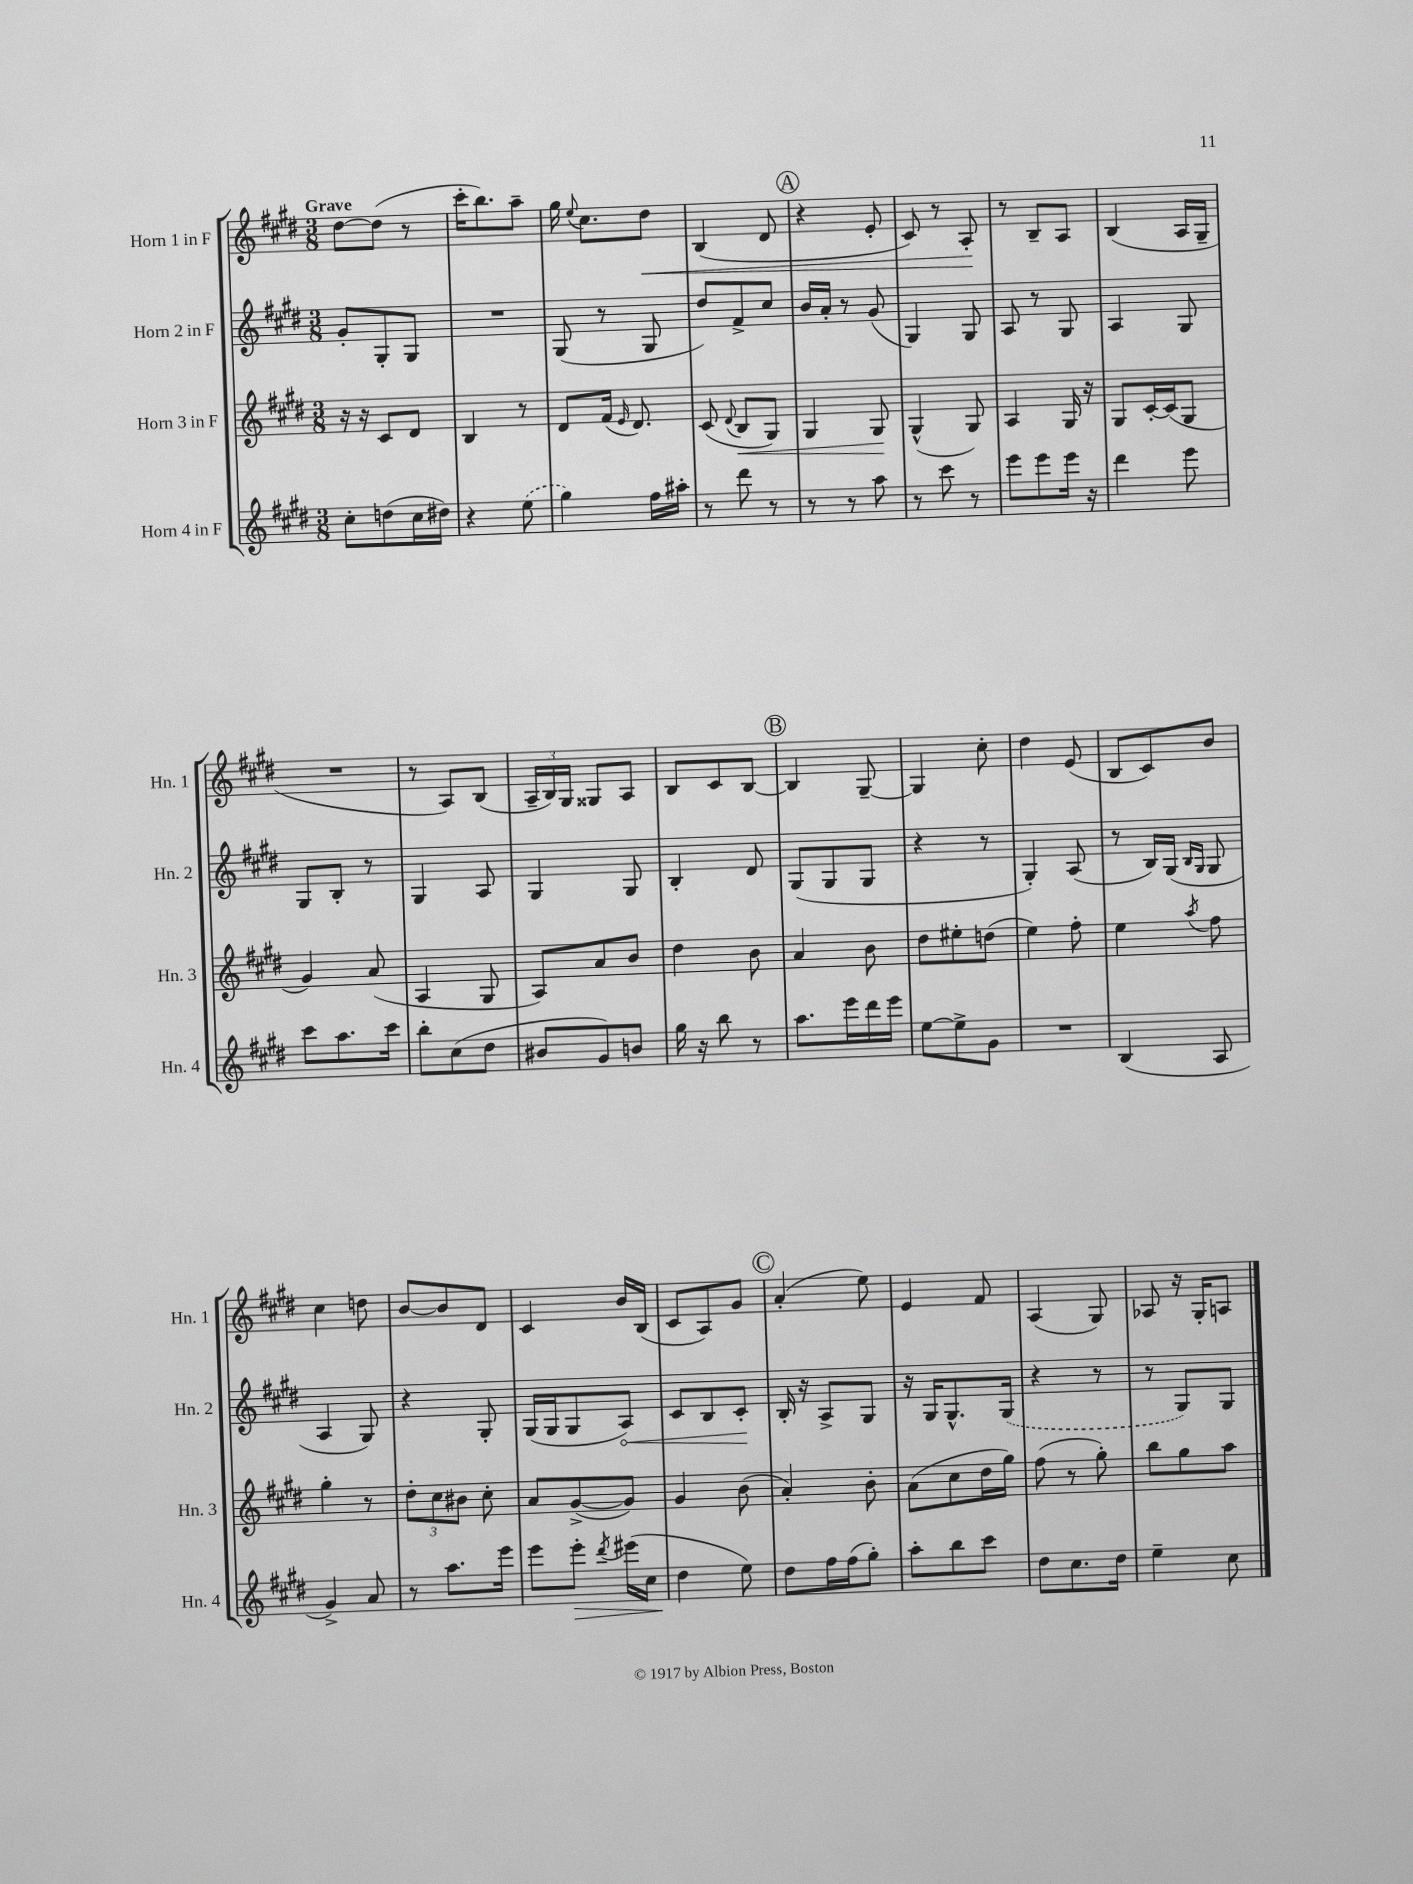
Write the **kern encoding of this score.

**kern	**dynam	**kern	**dynam	**kern	**dynam	**kern	**dynam
*part4	*part4	*part3	*part3	*part2	*part2	*part1	*part1
*staff4	*staff4	*staff3	*staff3	*staff2	*staff2	*staff1	*staff1
*I"Horn 4 in F	*	*I"Horn 3 in F	*	*I"Horn 2 in F	*	*I"Horn 1 in F	*
*I'Hn. 4	*	*I'Hn. 3	*	*I'Hn. 2	*	*I'Hn. 1	*
*clefG2	*	*clefG2	*	*clefG2	*	*clefG2	*
*k[f#c#g#d#]	*	*k[f#c#g#d#]	*	*k[f#c#g#d#]	*	*k[f#c#g#d#]	*
*M3/8	*	*M3/8	*	*M3/8	*	*M3/8	*
=1	=1	=1	=1	=1	=1	=1	=1
!	!	!	!	!	!	!LO:TX:a:B:t=Grave	!
8cc#'\L	.	16r	.	8g#'/L	.	[8dd#\L	.
.	.	16r	.	.	.	.	.
(8ddn\	.	8c#/L	.	8G#'/	.	(8dd#\J]	.
16cc#\L	.	8d#/J	.	8G#/J	.	8r	.
16dd#X\JJ)	.	.	.	.	.	.	.
=2	=2	=2	=2	=2	=2	=2	=2
4r	.	4B/	.	4.r	.	16ccc#'\KL	.
.	.	.	.	.	.	8.bb\)	.
(8ee\	.	8r	.	.	.	8aa~\J	.
=3	=3	=3	=3	=3	=3	=3	=3
4gg#\)	.	8d#/L	.	(8G#/	.	16gg#\	.
.	.	.	.	.	.	8qqee/	.
.	.	.	.	.	.	8.cc#\L	.
.	.	(16f#/Jk	.	8r	.	.	.
.	.	16qqe/	.	.	.	.	.
.	.	8.d#/)	.	.	.	.	.
!	!	!	!	!	!	!	!LO:HP:b
16ff#\LL	.	.	.	8G#/	.	8dd#\J	<
16aa#X'\JJ	.	.	.	.	.	.	.
=4	=4	=4	=4	=4	=4	=4	=4
8r	.	(8c#/	.	8dd#/L)	.	(4B/	.
.	.	8qqd#/	.	.	.	.	.
!	!	!	!LO:HP:b	!	!	!	!
8ddd#\	.	8B/L	<	8f#^/	.	.	.
8r	.	8G#/J)	.	8cc#/J	.	8d#/	.
!!LO:REH:place=s1:t=A
=5	=5	=5	=5	=5	=5	=5	=5
8r	.	4G#/	.	16b/LL	.	4r	.
.	.	.	.	16a'/JJ	.	.	.
8r	.	.	.	8r	.	.	.
8aa\	.	8G#/	.	(8g#/	.	8e'/	.
.	.	.	[	.	.	.	.
=6	=6	=6	=6	=6	=6	=6	=6
8r	.	(4G#^^/	.	4G#/)	.	8c#/)	.
8ccc#\	.	.	.	.	.	8r	.
8r	.	8G#/)	.	8G#/	.	8A'/	.
.	.	.	.	.	.	.	[
=7	=7	=7	=7	=7	=7	=7	=7
8eee\L	.	4A/	.	8A/	.	8r	.
8eee\	.	.	.	8r	.	8B~/L	.
16eee\Jk	.	16G#/	.	8G#/	.	8A/J	.
16r	.	16r	.	.	.	.	.
=8	=8	=8	=8	=8	=8	=8	=8
4ddd#\	.	8G#/L	.	4A/	.	(4B/	.
.	.	[16c#'/L	.	.	.	.	.
.	.	(16c#/J]	.	.	.	.	.
8eee\	.	8G#/J	.	8G#/	.	16A/LL	.
.	.	.	.	.	.	16G#~/JJ	.
!!LO:LB:g=z
=9	=9	=9	=9	=9	=9	=9	=9
8ccc#\L	.	4g#/)	.	8G#/L	.	4.r	.
8.aa\	.	.	.	8B'/J	.	.	.
.	.	(8a/	.	8r	.	.	.
16ccc#\Jk	.	.	.	.	.	.	.
=10	=10	=10	=10	=10	=10	=10	=10
8bb'\L	.	4A/	.	4G#/	.	8r	.
(8cc#\	.	.	.	.	.	8A/L)	.
8dd#\J	.	8G#/	.	8A/	.	(8B/J	.
=11	=11	=11	=11	=11	=11	=11	=11
8b#X/L	.	8A/L)	.	4G#/	.	24A~/LL	.
.	.	.	.	.	.	24B/)	.
.	.	.	.	.	.	24G#/JJ	.
8g#/)	.	8a/	.	.	.	8G##X/L	.
8bn/J	.	8b/J	.	8G#/	.	8A/J	.
=12	=12	=12	=12	=12	=12	=12	=12
16gg#\	.	4dd#\	.	4B'/	.	8B/L	.
16r	.	.	.	.	.	.	.
8bb\	.	.	.	.	.	8c#/	.
8r	.	8b\	.	8d#/	.	[8B/J	.
!!LO:REH:place=s1:t=B
=13	=13	=13	=13	=13	=13	=13	=13
8.aa\L	.	4a/	.	(8G#/L	.	4B/]	.
.	.	.	.	8G#/	.	.	.
16eee\L	.	.	.	.	.	.	.
16ddd#\	.	8b\	.	8G#/J	.	[8G#~/	.
16eee\JJ	.	.	.	.	.	.	.
=14	=14	=14	=14	=14	=14	=14	=14
[8ee\L	.	8dd#\L	.	4r	.	4G#/]	.
8ee^\]	.	8ee#X'\	.	.	.	.	.
8g#\J	.	(8ddn\J	.	8r	.	8cc#'\	.
=15	=15	=15	=15	=15	=15	=15	=15
4.r	.	4ee\)	.	4G#'/)	.	4dd#\	.
.	.	8ff#'\	.	(8A/	.	(8e/	.
=16	=16	=16	=16	=16	=16	=16	=16
(4B/	.	4ee\	.	8r	.	8B/L	.
.	.	.	.	16B/LL)	.	8c#/)	.
.	.	.	.	(16G#/JJ	.	.	.
.	.	.	.	16qqB/LL	.	.	.
.	.	8qaa/	.	16qqG#/JJ	.	.	.
8A/	.	8ff#\	.	8G#/	.	8b/J	.
!!LO:LB:g=z
=17	=17	=17	=17	=17	=17	=17	=17
4g#^/)	.	4gg#'\	.	4A/	.	4cc#\	.
8a/	.	8r	.	8G#/)	.	8ddn\	.
=18	=18	=18	=18	=18	=18	=18	=18
8r	.	12dd#'\L	.	4r	.	[8b/L	.
.	.	12cc#\	.	.	.	.	.
8.aa\L	.	.	.	.	.	8b/]	.
.	.	12b#X\J	.	.	.	.	.
.	.	8cc#'\	.	8G#'/	.	8d#/J	.
16eee\Jk	.	.	.	.	.	.	.
=19	=19	=19	=19	=19	=19	=19	=19
8eee\L	.	8a/L	.	(16G#/LL	.	4c#/	.
.	.	.	.	16G#/J	.	.	.
!	!LO:HP:b	!	!	!	!	!	!
8eee'\J	>	([8g#^/	.	8G#/	.	.	.
8qddd#/	.	.	.	.	.	.	.
!	!	!	!	!	!LO:HP:b	!	!
(16eee#X\LL	.	8g#/J])	.	8A/J)	<	16b/LL	.
16cc#\JJ	.	.	.	.	.	(16B/JJ	.
=20	=20	=20	=20	=20	=20	=20	=20
4dd#\	.	4g#/	.	8c#/L	.	8c#/L	.
.	.	.	.	8B/	.	8A/)	.
8ee\)	]	(8b\	.	8c#'/J	.	8g#/J	.
.	.	.	.	.	[	.	.
!!LO:REH:place=s1:t=C
=21	=21	=21	=21	=21	=21	=21	=21
8dd#\L	.	4a'/)	.	16B'/	.	(4a'/	.
.	.	.	.	16r	.	.	.
16ff#\L	.	.	.	8A^/L	.	.	.
(16ff#\J	.	.	.	.	.	.	.
8gg#'\J)	.	8b'\	.	8G#/J	.	8ee\)	.
=22	=22	=22	=22	=22	=22	=22	=22
8aa'\L	.	(8a\L	.	16r	.	4e/	.
.	.	.	.	16G#/KL	.	.	.
8bb\	.	8cc#\	.	8.G#^^/	.	.	.
8ccc#\J	.	16dd#\L	.	.	.	8f#/	.
.	.	16gg#\JJ)	.	(16G#/Jk	.	.	.
=23	=23	=23	=23	=23	=23	=23	=23
8dd#\L	.	(8ff#\	.	4r	.	(4A/	.
8.cc#\	.	8r	.	.	.	.	.
.	.	8gg#'\)	.	8r	.	8G#/)	.
16dd#\Jk	.	.	.	.	.	.	.
=24	=24	=24	=24	=24	=24	=24	=24
4ee~\	.	8bb\L	.	8r	.	8A-X/	.
.	.	8gg#\	.	8G#/L)	.	16r	.
.	.	.	.	.	.	16G#'/KL	.
8cc#\	.	8aa\J	.	8G#/J	.	8An/J	.
==	==	==	==	==	==	==	==
*-	*-	*-	*-	*-	*-	*-	*-
